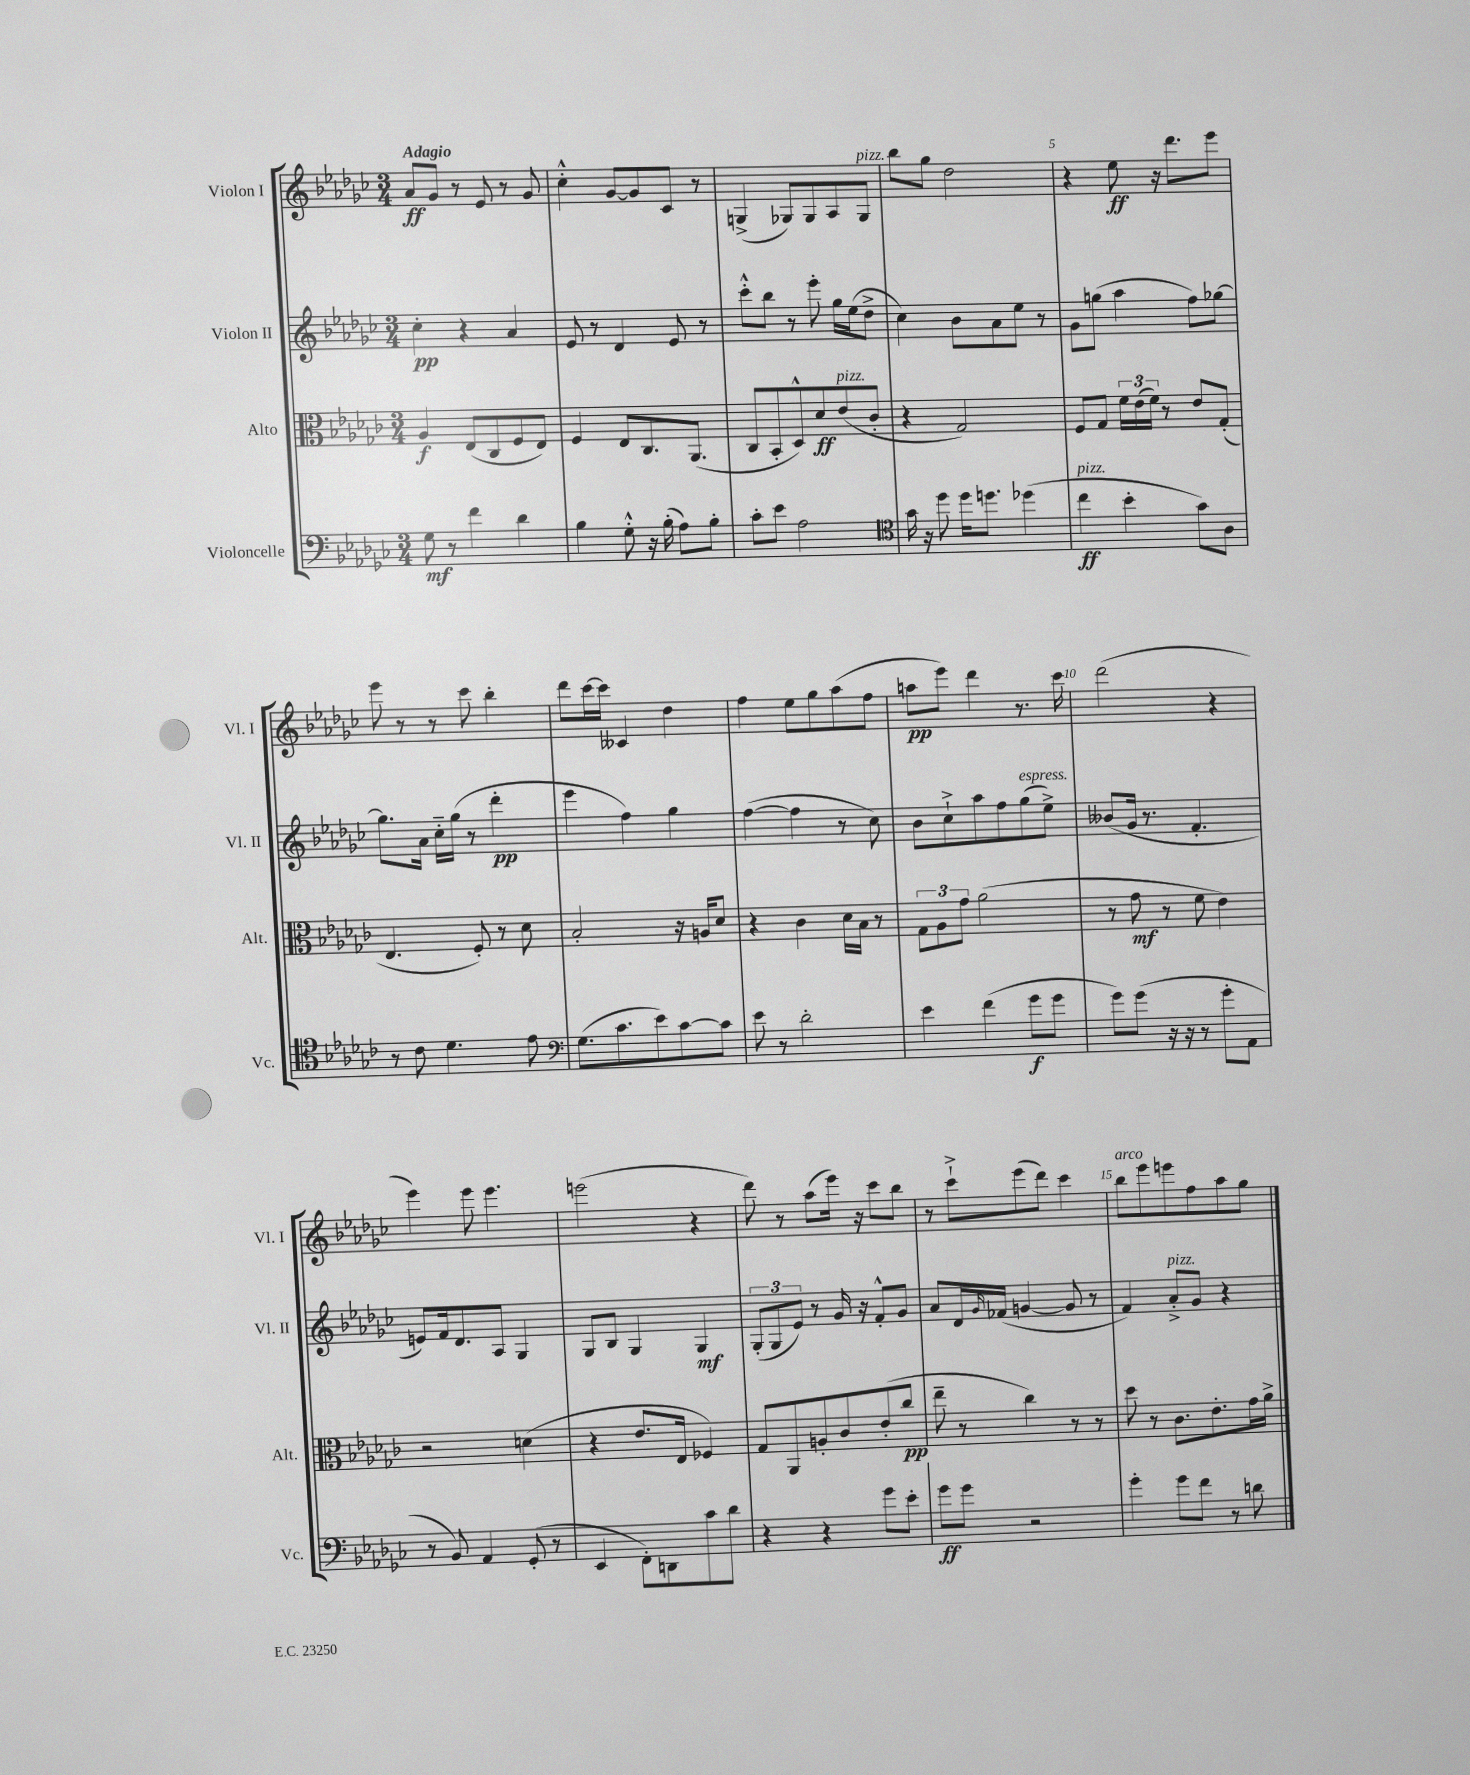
<<
\new StaffGroup <<
\new Staff = "s0" \with { instrumentName = "Violon I" shortInstrumentName = "Vl. I" } {
    \clef treble \key ges \major \numericTimeSignature \time 3/4 \tempo "Adagio"
    aes'8\ff ges'8 r8 ees'8 r8 ges'8 |
    ces''4-.-^ ges'8~ ges'8 ces'8 r8 |
    g4->( ges8) ges8 aes8 ges8^\markup { \italic "pizz." } |
    bes''8 ges''8 des''2 |
    r4 ees''8\ff r16 des'''8. ees'''8 |
    ees'''8 r8 r8 ces'''8 bes''4-. |
    des'''8 ces'''16~ ces'''16 ceses'4 des''4 |
    f''4 ees''8 ges''8 aes''8( f''8 |
    a''8\pp ees'''8) des'''4 r8. ces'''16 |
    des'''2( r4 |
    ees'''4) ees'''8 ees'''4. |
    e'''2( r4 |
    des'''8) r8 aes''8( ees'''16) r16 ces'''8 bes''8 |
    r8 ces'''8-!-> ees'''8( des'''8) ces'''4 |
    bes''8^\markup { \italic "arco" } ees'''8 e'''8 f''8 aes''8 ges''8 \bar "|." |
}
\new Staff = "s1" \with { instrumentName = "Violon II" shortInstrumentName = "Vl. II" } {
    \clef treble \key ges \major \numericTimeSignature \time 3/4
    ces''4-.\pp r4 aes'4 |
    ees'8 r8 des'4 ees'8 r8 |
    ces'''8-.-^ bes''8 r8 ees'''8-. ges''16 ees''16( des''8-> |
    ces''4) bes'8 aes'8 ees''8 r8 |
    ges'8 g''8( aes''4 f''8) ges''8~ |
    ges''8. aes'16 ces''16-_ ges''16( r8 des'''4-.\pp |
    ees'''4 f''4) ges''4 |
    f''4~( f''4 r8 ces''8) |
    bes'8 ces''8-!-> aes''8 f''8 ges''8^\markup { \italic "espress." }( ees''8->) |
    beses'8( ges'16 r8. f'4.-. |
    e'8) f'16 des'8. aes8 ges4 |
    ges8 bes8 ges4 ges4\mf |
    \tuplet 3/2 { ges8-.( ges8 ees'8) } r8 ges'16 r16 f'8-.-^ ges'8 |
    aes'8 des'16 \grace { ges'16 } fes'16( g'4~ g'8 r8 |
    f'4) aes'8-.->^\markup { \italic "pizz." } ges'8 r4 \bar "|." |
}
\new Staff = "s2" \with { instrumentName = "Alto" shortInstrumentName = "Alt." } {
    \clef alto \key ges \major \numericTimeSignature \time 3/4
    aes4\f ees8( ces8 f8 ees8) |
    f4 ees8 ces8. aes,8.( |
    ces8 bes,8-. des8-^) des'8\ff ees'8^\markup { \italic "pizz." }( ces'8-. |
    r4 ges2) |
    f8 ges8 \tuplet 3/2 { f'16 ees'16( f'16) } r8 ees'8 ges8-.( |
    ees4. f8-.) r8 des'8 |
    bes2-. r16 a16 des'8 |
    r4 ces'4 des'16 bes16 r8 |
    \tuplet 3/2 { ges8 aes8 ges'8 } aes'2( |
    r8 ges'8\mf r8 f'8 ees'4) |
    r2 d'4( |
    r4 ees'8. ees16 fes4) |
    ges8 aes,8 a8-. ces'8 ees'8-.( ces''8\pp |
    ees''8-- r8 ces''4) r8 r8 |
    des''8 r8 ces'8. ees'8.-. ges'16 aes'16-> \bar "|." |
}
\new Staff = "s3" \with { instrumentName = "Violoncelle" shortInstrumentName = "Vc." } {
    \clef bass \key ges \major \numericTimeSignature \time 3/4
    ges8\mf r8 f'4 des'4 |
    bes4 ges8-.-^ r16 bes16-.( aes8) bes8-. |
    ces'8-. ees'8 aes2 |
    \clef tenor ges'16 r16 des''8 des''16 d''8. des''4( |
    ces''4\ff^\markup { \italic "pizz." } bes'4-. ges'8) aes8 |
    r8 ces'8 des'4. ees'8 |
    \clef bass ges8.( ces'8. ees'8) ces'8~ ces'8 |
    ees'8 r8 des'2-. |
    ees'4 f'4( ges'8\f ges'8 |
    ges'8) ges'8( r16 r16 r8 ges'8-. aes,8 |
    r8 bes,8) aes,4 ges,8-.( r8 |
    ees,4 f,8-.) d,8 ces'8 des'8 |
    r4 r4 ges'8 ees'8-. |
    ges'8\ff ges'8 r2 |
    ges'4-. ges'8 f'8 r8 d'8 \bar "|." |
}
>>
>>
\layout { \context { \Score \override BarNumber.break-visibility = ##(#f #t #t) barNumberVisibility = #(every-nth-bar-number-visible 5) } }
